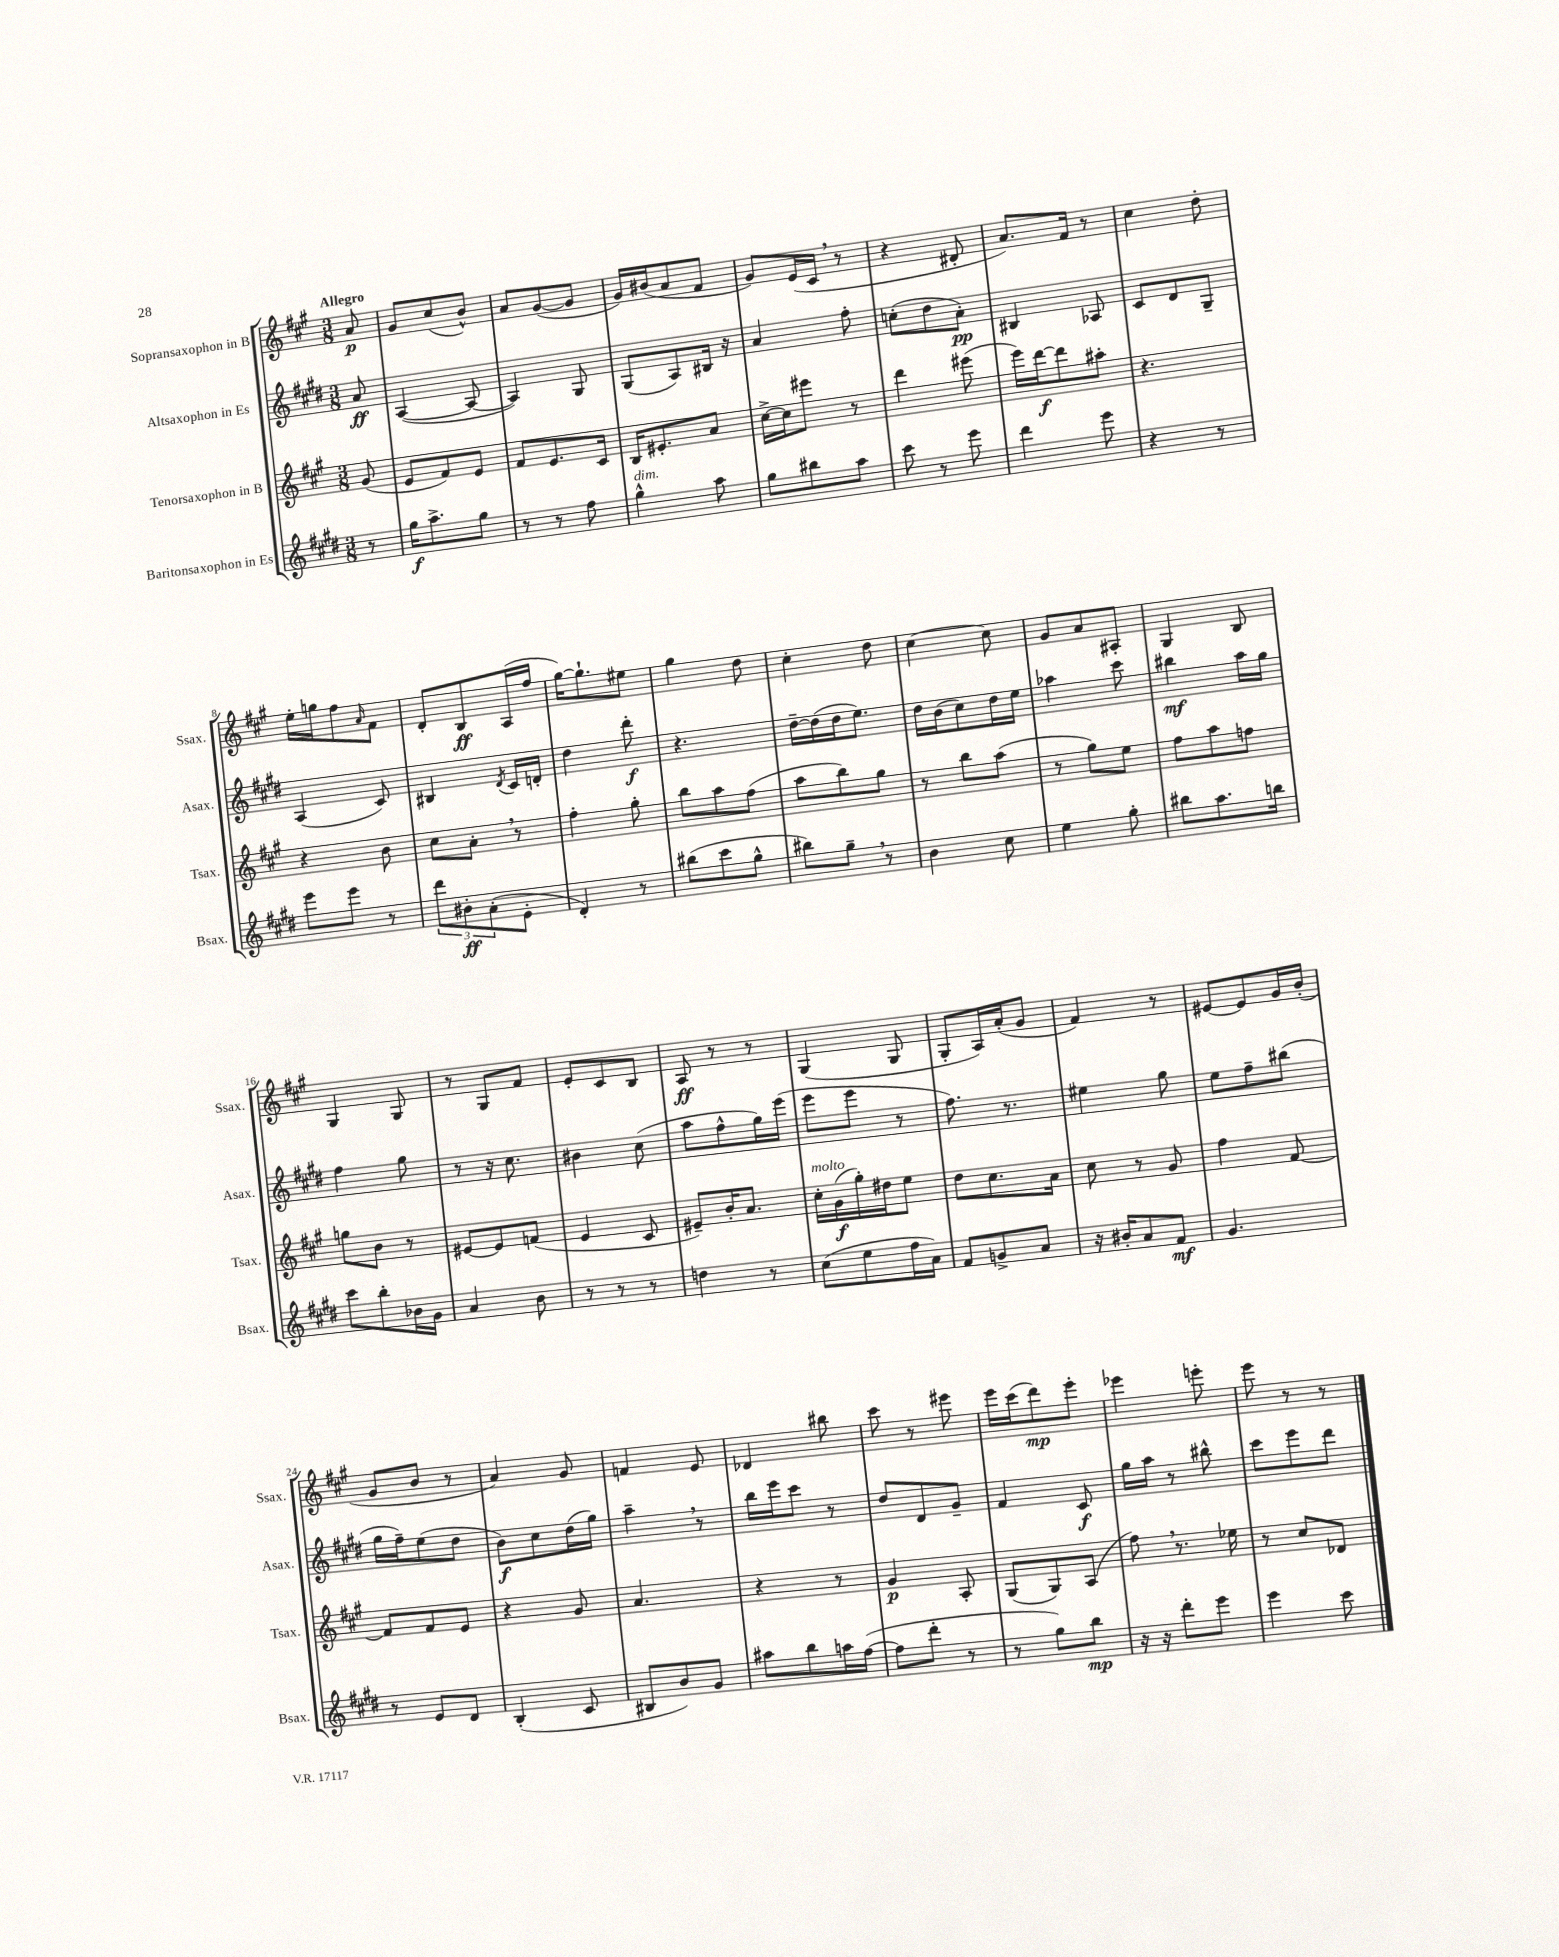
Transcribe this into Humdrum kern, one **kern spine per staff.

**kern	**kern	**kern	**kern
*staff4	*staff3	*staff2	*staff1
*clefG2	*clefG2	*clefG2	*clefG2
*k[f#c#g#d#]	*k[f#c#g#]	*k[f#c#g#d#]	*k[f#c#g#]
*M3/8	*M3/8	*M3/8	*M3/8
8r	(8g#/	8a/	8a/
=	=	=	=
16gg#\LK	8e/L	([4A/	8g#/L
8.aa^\	.	.	.
.	8f#/)	.	(8cc#/
8gg#\J	8e/J	8A/_	8b^^/J)
=	=	=	=
8r	8f#/L	4A/])	8a/L
8r	8.e/	.	([8g#/
8ff#\	.	8G#/	8g#/]J
.	16c#/Jk	.	.
=	=	=	=
4gg#^^\	16B/LK	(8G#/L	16g#/LL)
.	8.e#'/	.	(16b#/J
.	.	8A/)	8a/
8aa\	8a/J	16B#/Jk	8f#/J
.	.	16r	.
=	=	=	=
8gg#\L	[16cc#^\LL	4a/	8g#/L)
.	16cc#\]J	.	.
8bb#\	8eee#\J	.	(16e/L
.	.	.	16c#/JJ
8aa\J	8r	8ff#'\	8r
=	=	=	=
8ccc#\	4ddd\	(8cc'\L	4r
8r	.	8dd#\	.
8eee\	(8eee#\	8a'\J)	8d#'/
=	=	=	=
4ddd#\	16eee\LL)	4B#/	8.a/L)
.	[16ddd\J	.	.
.	8ddd\]	.	.
.	.	.	16f#/Jk
8eee\	8aa#'\J	8A-/	8r
=	=	=	=
4r	4.r	8c#/L	4cc#\
.	.	8d#/	.
8r	.	8G#~/J	8dd'\
=	=	=	=
8eee\L	4r	(4A/	16ee'\LL
.	.	.	16gg\J
8eee\J	.	.	8ff#\
.	.	.	16qqa/
8r	8b\	8c#/)	8f#\J
=	=	=	=
12ddd#\L	8cc#\L	4B#/	8d'/L
12b#'\	.	.	.
.	8a'\J	.	8B/
(12a'\	.	.	.
.	.	8qd#/	.
8e'\J	8r	16c#/LL	(16A/L
.	.	16d'/JJ	16ff#/JJ
=	=	=	=
4d#'/)	4ff#'\	4dd#\	[16gg#\LK)
.	.	.	8.gg#`\]
8r	8gg#'\	8ddd#'\	8ee#\J
=	=	=	=
(8bb#\L	8bb\L	4.r	4gg#\
8ccc#\	8aa\	.	.
8gg#^^\J	(8ff#\J	.	8dd\
=	=	=	=
8bb#\L)	8aa\L	[16dd#~\LL	4cc#'\
.	.	(16dd#\]	.
8gg#~\J	8bb\)	16dd#\J	.
.	.	8.ee\J)	.
8r	8gg#\J	.	8dd\
=	=	=	=
4b\	8r	16dd#\LL	[4cc#\
.	.	(16b\J	.
.	8bb\L	8cc#\)	.
8cc#\	(8aa\J	16dd#\L	8cc#\]
.	.	16ee\JJ	.
=	=	=	=
4ee\	8r	4aa-\	8g#/L
.	8gg#\L)	.	8a/
8gg#'\	8ee\J	8ccc#\	8A#'/J
=	=	=	=
8bb#\L	8ff#\L	4bb#\	4G#/
8.aa\	8aa\	.	.
.	8ff\J	16aa\LL	8B/
16bb\Jk	.	16gg#\JJ	.
=	=	=	=
8ccc#\L	8gg\L	4ff#\	4G#/
8bb'\	8b\J	.	.
16b-\L	8r	8gg#\	8G#/
16g#\JJ	.	.	.
=	=	=	=
4a/	[8e#/L	8r	8r
.	8e#/]	16r	8G#/L
.	.	8.cc#\	.
8b\	(8f/J	.	8f#/J
=	=	=	=
8r	4e/	4b#\	8e'/L
8r	.	.	8c#/
8r	8c#/	(8cc#\	8B/J
=	=	=	=
4dd\	8e#~/L)	8aa\L	8A/
.	16b'/K	8ff#^^\	8r
.	8.a/J	.	.
8r	.	16gg#\L)	8r
.	.	(16eee\JJ	.
=	=	=	=
(8cc#\L	16cc#'\LL	8eee\L	(4G#/
.	(16g#\	.	.
8ee\	16gg#'\)	8eee\J	.
.	16dd#\J	.	.
16ff#\L	8ee\J	8r	8G#/
16a\JJ)	.	.	.
=	=	=	=
8f#/L	8dd\L	8.ff#\)	8G#'/L
8g^/	8.cc#\	.	16A/L)
.	.	8.r	(16a'/J
8a/J	.	.	8g#/J
.	16a\Jk	.	.
=	=	=	=
16r	8cc#\	4ee#\	4f#/)
16b#'/LK	.	.	.
8a/	8r	.	.
8f#/J	8g#/	8gg#\	8r
=	=	=	=
4.g#/	4ff#\	8ee\L	[8e#/L
.	.	8ff#~\	8e#/]
.	[8f#/	(8bb#\J	16g#/L
.	.	.	(16b'/JJ
=	=	=	=
8r	8f#/]L	16gg#\LL	8g#/L
.	.	16ff#~\J)	.
8e/L	8f#/	(8ee\	8b/J
8d#/J	8e/J	8dd#\J	8r
=	=	=	=
(4B'/	4r	8b\L)	4a/)
.	.	8cc#\	.
8c#/	8g#/	(16dd#\L	8g#/
.	.	16gg#\JJ)	.
=	=	=	=
8B#/L	4.a/	4aa~\	4f/
8b/)	.	.	.
8g#/J	.	8r	8e/
=	=	=	=
8aa#\L	4r	16bb\LL	4d-/
.	.	16eee\J	.
8bb\	.	8ccc#\J	.
16aa\L	8r	8r	8bb#\
([16ff#\JJ	.	.	.
=	=	=	=
8ff#\]L	4g#/	8dd#/L	8ccc#\
8ddd#'\J	.	8d#/	8r
8r	8A'/	8g#~/J	8eee#\
=	=	=	=
8r	(8G#/L	4f#/	16eee\LL
.	.	.	(16ccc#\J
8gg#\L)	8G#/)	.	8ddd\)
8bb\J	(8A/J	8c#/	8eee'\J
=	=	=	=
16r	8ff#\)	16gg#\LL	4eee-\
16r	.	16aa\JJ	.
8ddd#'\L	8.r	8r	.
8eee\J	.	8bb#^^\	8eee'\
.	16ee-\	.	.
=	=	=	=
4eee\	8r	8ccc#\L	8eee\
.	8cc#/L	8eee\	8r
8ccc#\	8d-/J	8ddd#\J	8r
==	==	==	==
*-	*-	*-	*-
